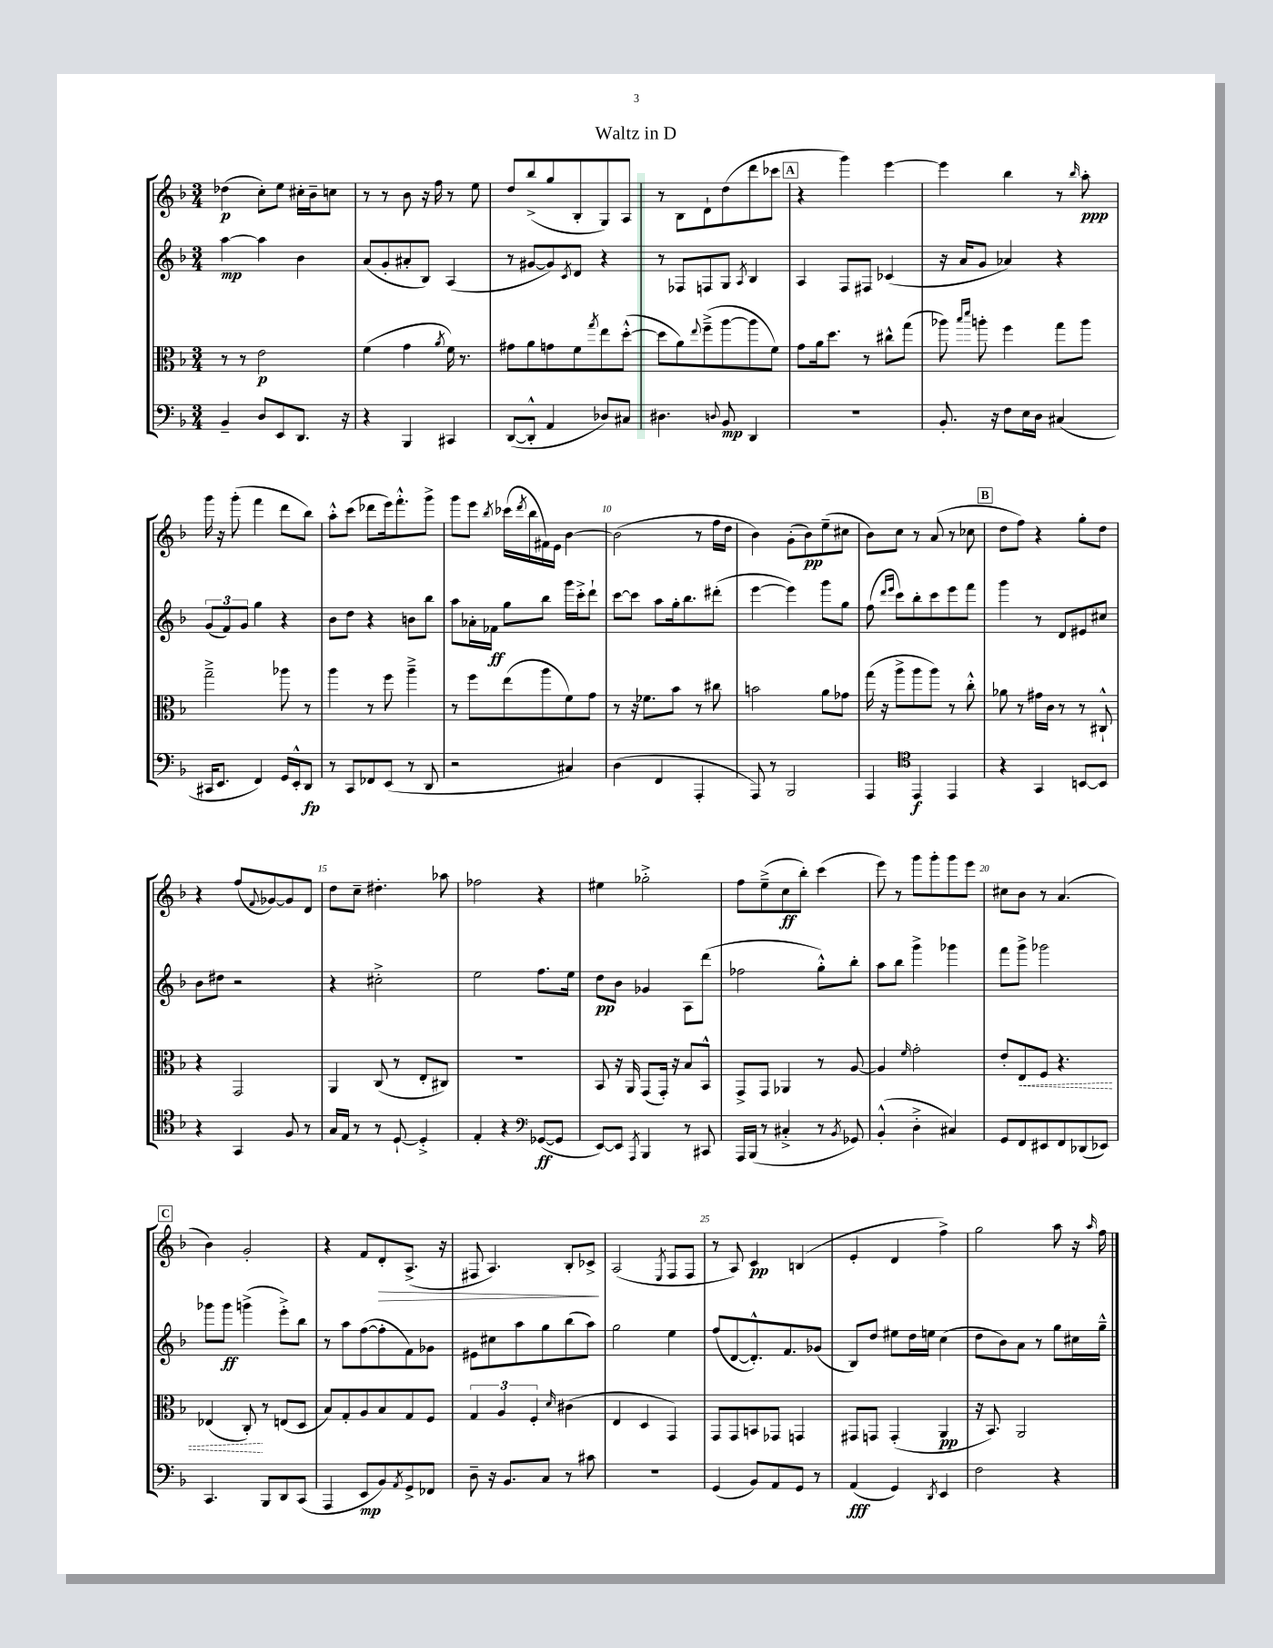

**kern	**kern	**kern	**kern
*staff4	*staff3	*staff2	*staff1
*clefF4	*clefC3	*clefG2	*clefG2
*k[b-]	*k[b-]	*k[b-]	*k[b-]
*M3/4	*M3/4	*M3/4	*M3/4
4BB-~	8r	[4aa	(4dd-
.	8r	.	.
8D	2e	4aa]	8cc')
8EE	.	.	8ee
8.DD	.	4b-	16cc#'
.	.	.	16b-~
.	.	.	8cc
16r	.	.	.
=	=	=	=
4r	(4f	(8a	8r
.	.	8g'	8r
4BBB-	4g	8a#'	8b-
.	.	8B-)	16r
.	.	.	16ff
.	8qa	.	.
4CC#	16f)	(4A	8r
.	8.r	.	.
.	.	.	8ee
=	=	=	=
([8DD	8g#	8r	8dd
8DD'^^]	8a	[8g#	(8bb-^
4AA	8g	8g#])	8gg
.	.	8qc	.
.	8f	8d	8B-'
.	8qgg	.	.
8D-)	8ee	4r	8G)
8C#	([8dd'^^	.	8A
=	=	=	=
4.D#	8dd]	8r	8r
.	8a)	8F-	8B-
.	8qqee	.	.
.	(8ff~^	8F	8d`
8qqD	.	.	.
8BB-	[8aa	8G	(8dd
.	.	8qA	.
4DD	8aa]	4B-	8ddd
.	8f)	.	8ccc-
=	=	=	=
2.r	8g	4A	4r
.	16a	.	.
.	8.dd	.	.
.	.	8F	4ggg)
.	8r	8F#	.
.	8cc#^^	(4c-	[4eee
.	(8gg	.	.
=	=	=	=
8.BB-'	8aa-)	16r	4eee]
.	.	16a	.
.	16qqbb-	.	.
.	16qqddd	.	.
.	8aa'	8g	.
16r	.	.	.
8F	4ff	4a-)	4bb-
16E	.	.	.
16D	.	.	.
(4C#	8gg	4r	8r
.	.	.	16qqbb-
.	8aa	.	8aa'
=	=	=	=
16CC#	2gg~^	(12g	16ggg
8.EE	.	.	16r
.	.	12f)	.
.	.	.	(8ggg'
.	.	12g	.
4FF)	.	4gg	4fff
16GG	8aa-	4r	8ddd
16EE'^^	.	.	.
8DD	8r	.	8bb-)
=	=	=	=
8r	4aa	8b-	8aa'^^
8CC	.	8dd	(8ccc
8FF-	8r	4r	8ddd-
(8EE	8ff	.	16eee)
.	.	.	8.fff'^^
8r	4aa~^	8b	.
8DD	.	8bb-	8ggg^
=	=	=	=
2r	8r	8aa	8ggg
.	8ff	16a-'	8eee
.	.	16f-	.
.	.	.	8qbb-
.	(8ee	8gg	(16ccc-
.	.	.	8qddd
.	.	.	16bb-
.	8aa	8bb-	16f#)
.	.	.	16e
4C#)	8f)	16ggg	[4b-
.	.	16ccc'^	.
.	8g	8ddd`	.
=	=	=	=
(4D	8r	[8ccc	(2b-]
.	16r	8ccc]	.
.	8.f-	.	.
4FF	.	8aa	.
.	8b-	16gg'	.
.	.	8.bb-	.
4AAA'	8r	.	8r
.	8cc#	(8ddd#'	16ff
.	.	.	16dd
=	=	=	=
8AAA)	2b	[4eee	4b-)
8r	.	.	.
2BBB-	.	4eee])	(8g'
.	.	.	8b-)
.	8a	8ggg	(8ee~
.	8g-	8gg	8cc#
=	=	=	=
4AAA	(16gg	(8ff	8b-)
.	16r	.	.
.	.	16qqddd	.
.	.	16qqeee	.
.	8aa^	8ccc)	8cc
*clefC4	*	*	*
4EE	8aa	8bb-'	8r
.	8aa)	8ccc	(8a
4EE	8r	8eee	8r
.	8cc'^^	8fff	8cc-
=	=	=	=
4r	8a-	4ggg	8dd
.	8r	.	8ff)
4GG	16g#	8r	4r
.	16c	.	.
.	8r	8d	.
[8BB	8r	8e#	8gg'
8BB]	8C#`^^	8cc#	8dd
=	=	=	=
4r	4r	8b-	4r
.	.	8dd#	.
4GG	2GG	2r	(8ff
.	.	.	8qqf
.	.	.	[8g-)
8F	.	.	8g-]
8r	.	.	8d
=	=	=	=
16G	4AA	4r	8dd
16E	.	.	.
8r	.	.	8cc~
8r	(8C	2cc#'^	4.dd#'
[8D`	8r	.	.
4D'^]	8E'	.	.
.	8C#)	.	8aa-
=	=	=	=
4E'	2.r	2ee	2ff-
4r	.	.	.
*clefF4	*	*	*
([8GG-	.	8.ff	4r
8GG-]	.	.	.
.	.	16ee	.
=	=	=	=
[8EE)	8BB-	8dd	4ee#
8EE]	16r	8b-	.
.	16AA	.	.
8qAAA	.	.	.
4BBB-	(8GG	4g-	2gg-'^
.	16GG')	.	.
.	16r	.	.
8r	8B-	8A	.
8CC#	8BB-^^	(8ddd	.
=	=	=	=
16AAA	8GG^	2ff-	8ff
(16BBB-	.	.	.
8r	8GG	.	(8ee~^
4C#'^	4AA-	.	8cc
.	.	.	8bb-')
8r	8r	8gg'^^)	(4ccc
8qBB-	.	.	.
8GG-)	[8A	8bb-'	.
=	=	=	=
(4BB-'^^	4A]	8aa	8eee)
.	.	8bb-	8r
.	16qqf	.	.
4D'^	2g'	4ggg^	8ggg
.	.	.	8ggg'
4C#)	.	4ggg-	8ggg
.	.	.	8eee
=	=	=	=
8GG	8e'	8fff	8cc#
8FF	8E	8ggg^	8b-
8EE#	8F	2ggg-	8r
8FF	4.r	.	(4.a
(8DD-	.	.	.
8EE-)	.	.	.
=	=	=	=
4.CC	(4E-	8ggg-	4b-)
.	.	8ggg-	.
.	8C')	(4ggg^	2g'
8BBB-	8r	.	.
8DD	(8E	8eee'^)	.
(8CC	8D	8bb-	.
=	=	=	=
4AAA	8B-)	8r	4r
.	8G'	8aa	.
8EE	8A	([8ff	8f
8BB-)	8B-	8ff']	8d'
8qAA	.	.	.
8GG^	8G	8f)	(8.A^
8FF-	8F	8g-	.
.	.	.	16r
=	=	=	=
8D~	6G	8e#	8F#
16r	.	8cc#	4.A)
.	6A	.	.
8.BB-	.	.	.
.	.	8aa	.
.	6F'	.	.
8C	.	8gg	.
.	16qqd	.	.
8r	(4c#	(8bb-	8B-'
8c#	.	8aa)	8c-^
=	=	=	=
2.r	4E	2gg	(2A
.	4D	.	.
.	.	.	8qE
.	4GG)	4ee	8F
.	.	.	8F
=	=	=	=
(4GG	8GG	(8ff	8r
.	8GG	[8d	8A)
8BB-)	8BB	8.d'^^])	4c
8AA	8GG-	.	.
.	.	8.f	.
8GG	4GG	.	(4B
8r	.	(8g-	.
=	=	=	=
(4AA	8GG#	8B-)	4e'
.	8GG	8dd	.
4GG)	(4GG'	8ee#	4d
.	.	16dd	.
.	.	16ee	.
8qDD	.	.	.
4EE	4AA	(4cc	4ff^)
=	=	=	=
2F	16r	8dd	2gg
.	8.BB-)	.	.
.	.	8b-)	.
.	2AA	8a	.
.	.	8r	.
4r	.	8gg	8aa
.	.	16cc#	16r
.	.	.	16qqaa
.	.	16gg~^^	16ff
==	==	==	==
*-	*-	*-	*-
